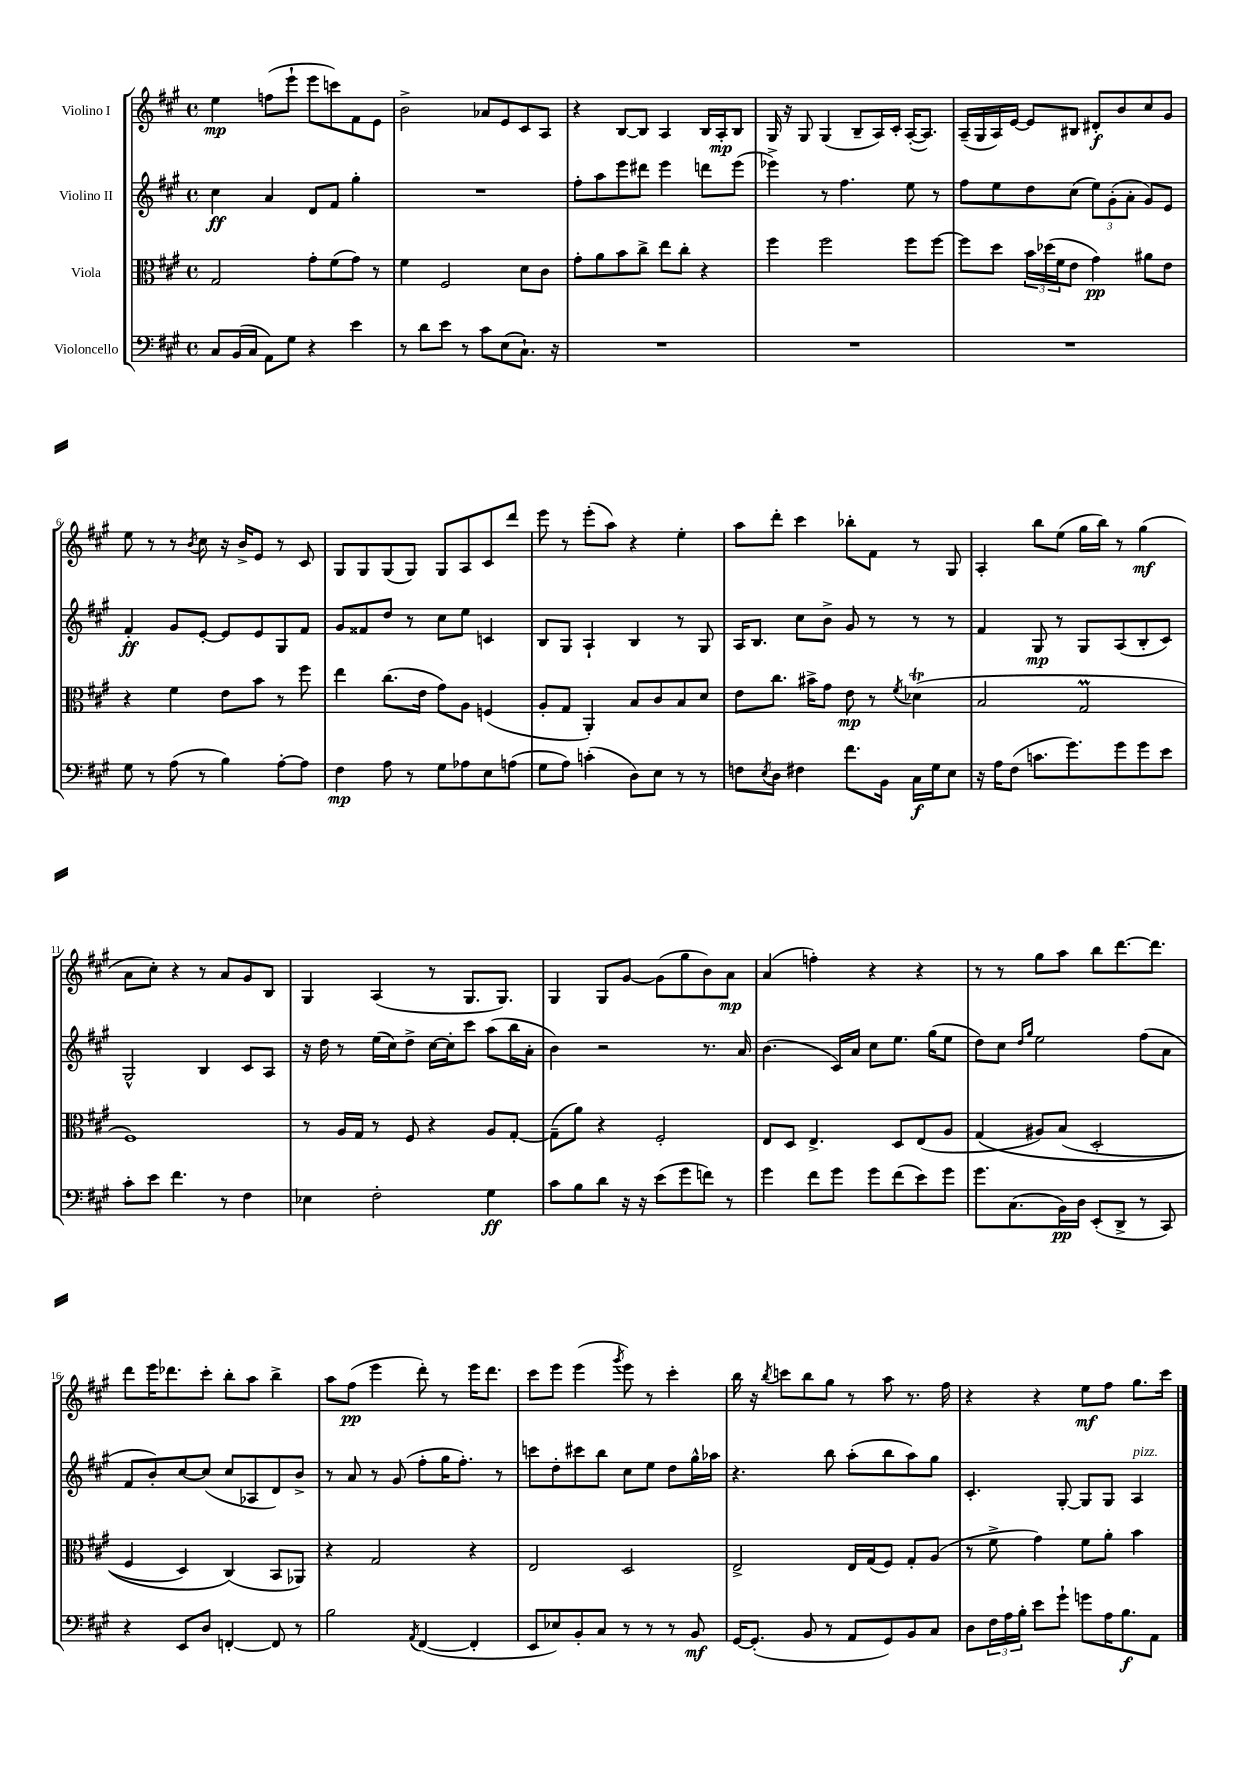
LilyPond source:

<<
\new StaffGroup <<
\new Staff = "s0" \with { instrumentName = "Violino I" } {
    \clef treble \key a \major \defaultTimeSignature \time 4/4
    e''4\mp f''8( e'''8-! e'''8 c'''8) fis'8 e'8 |
    b'2-> aes'8 e'8 cis'8 a8 |
    r4 b8~ b8 a4 b16 a16-.\mp b8 |
    gis16 r16 gis8 gis4( b8-- a16) cis'16-. a16~-.( a8.) |
    a16--( gis16 a16) e'16~ e'8 bis8 dis'8-.\f b'8 cis''8 gis'8 |
    e''8 r8 r8 \acciaccatura { b'8 } cis''8 r16 b'16-> e'8 r8 cis'8 |
    gis8 gis8 gis8( gis8) gis8 a8 cis'8 d'''8 |
    e'''8 r8 e'''8-.( a''8) r4 e''4-. |
    a''8 d'''8-. cis'''4 bes''8-. fis'8 r8 gis8 |
    a4-. b''8 e''8( gis''16 b''16) r8 gis''4\mf( |
    a'8 cis''8-.) r4 r8 a'8 gis'8 b8 |
    gis4 a4( r8 gis8. gis8.) |
    gis4 gis8 gis'8~ gis'8( gis''8 b'8) a'8\mp |
    a'4( f''4-.) r4 r4 |
    r8 r8 gis''8 a''8 b''8 d'''8.~ d'''8. |
    d'''8 e'''16 des'''8. cis'''8-. b''8-. a''8 b''4-> |
    a''8 fis''8\pp( e'''4 d'''8-.) r8 e'''16 d'''8. |
    cis'''8 e'''8 e'''4( \acciaccatura { gis'''8 } e'''8) r8 cis'''4-. |
    b''16 r16 \acciaccatura { b''8 } c'''8 b''8 gis''8 r8 a''8 r8. fis''16 |
    r4 r4 e''8\mf fis''8 gis''8. cis'''16 \bar "|." |
}
\new Staff = "s1" \with { instrumentName = "Violino II" } {
    \clef treble \key a \major \defaultTimeSignature \time 4/4
    cis''4\ff a'4 d'8 fis'8 gis''4-. |
    R1 |
    fis''8-. a''8 e'''8 dis'''8 e'''4 d'''8 e'''8( |
    ees'''4->) r8 fis''4. e''8 r8 |
    fis''8 e''8 d''8 cis''8( \tuplet 3/2 { e''8) gis'8-.( a'8-. } gis'8) e'8 |
    fis'4-.\ff gis'8 e'8~-. e'8 e'8 gis8 fis'8 |
    gis'8 fisis'8 d''8 r8 cis''8 e''8 c'4 |
    b8 gis8 a4-! b4 r8 gis8 |
    a16 b8. cis''8 b'8-> gis'8 r8 r8 r8 |
    fis'4 gis8\mp r8 gis8 a8( b8-. cis'8) |
    gis2-^ b4 cis'8 a8 |
    r16 d''16 r8 e''16( cis''16) d''8-> cis''16~ cis''16-. cis'''8 a''8( b''16 a'16-. |
    b'4) r2 r8. a'16 |
    b'4.( cis'16) a'16 cis''8 e''8. gis''16( e''8 |
    d''8) cis''8 \grace { d''16 gis''16 } e''2 fis''8( a'8 |
    fis'8 b'8-.) cis''8~ cis''8( cis''8 aes8 d'8) b'8-> |
    r8 a'8 r8 gis'8( fis''8-. gis''16 fis''8.-.) r8 |
    c'''8 d''8-. cis'''8 b''8 cis''8 e''8 d''8 gis''16-^ aes''16 |
    r4. b''8 a''8-.( b''8 a''8) gis''8 |
    cis'4.-. gis8~-. gis8 gis8 a4^\markup { \italic "pizz." } \bar "|." |
}
\new Staff = "s2" \with { instrumentName = "Viola" } {
    \clef alto \key a \major \defaultTimeSignature \time 4/4
    gis2 gis'8-. fis'8( gis'8) r8 |
    fis'4 fis2 d'8 cis'8 |
    gis'8-. a'8 b'8 cis''8-> e''8 cis''8-. r4 |
    fis''4 fis''2 fis''8 fis''8~ |
    fis''8 d''8 \tuplet 3/2 { b'16 des''16( fis'16 } e'8 gis'4\pp) ais'8 e'8 |
    r4 fis'4 e'8 b'8 r8 fis''8 |
    e''4 cis''8.( e'16 gis'8) a8 f4( |
    a8-. gis8 a,4-.) b8 cis'8 b8 d'8 |
    e'8 cis''8. bis'16-> gis'8 e'8\mp r8 \acciaccatura { fis'8 } des'4\trill( |
    b2 gis2\prall |
    fis1) |
    r8 a16 gis16 r8 fis8 r4 a8 gis8~-. |
    gis8--( a'8) r4 fis2-. |
    e8 d8 e4.-> d8 e8( a8 |
    gis4\( ais8) b8( d2-. |
    fis4 d4) cis4(\) b,8 aes,8) |
    r4 gis2 r4 |
    e2 d2 |
    e2-> e16 gis16( fis8) gis8-. a8( |
    r8 fis'8-> gis'4) fis'8 a'8-. b'4 \bar "|." |
}
\new Staff = "s3" \with { instrumentName = "Violoncello" } {
    \clef bass \key a \major \defaultTimeSignature \time 4/4
    cis8 b,16( cis16 a,8) gis8 r4 e'4 |
    r8 d'8 e'8 r8 cis'8 e8( cis8.-!) r16 |
    R1 |
    R1 |
    R1 |
    gis8 r8 a8( r8 b4) a8~-. a8 |
    fis4\mp a8 r8 gis8 aes8 e8 a8( |
    gis8 a8) c'4-.( d8) e8 r8 r8 |
    f8 \acciaccatura { e8 } d8 fis4 fis'8. b,16 cis16\f gis16 e8 |
    r16 a16 fis8( c'8. gis'8.) gis'8 gis'8 e'8 |
    cis'8-. e'8 fis'4. r8 fis4 |
    ees4 fis2-. gis4\ff |
    cis'8 b8 d'8 r16 r16 e'8( gis'8 f'8) r8 |
    gis'4 fis'8 gis'8 gis'8 fis'8( e'8) gis'8 |
    gis'8. cis8.( b,16\pp) d16 e,8-.( d,8-> r8 cis,8) |
    r4 e,8 d8 f,4~-. f,8 r8 |
    b2 \acciaccatura { a,8 } fis,4~( fis,4-. |
    e,8 ees8) b,8-. cis8 r8 r8 r8 b,8\mf |
    gis,16~ gis,8.-.( b,8 r8 a,8 gis,8) b,8 cis8 |
    d8 \tuplet 3/2 { fis16 a16 b16-. } e'8 gis'8-! g'8 a16 b8.\f a,8 \bar "|." |
}
>>
>>
